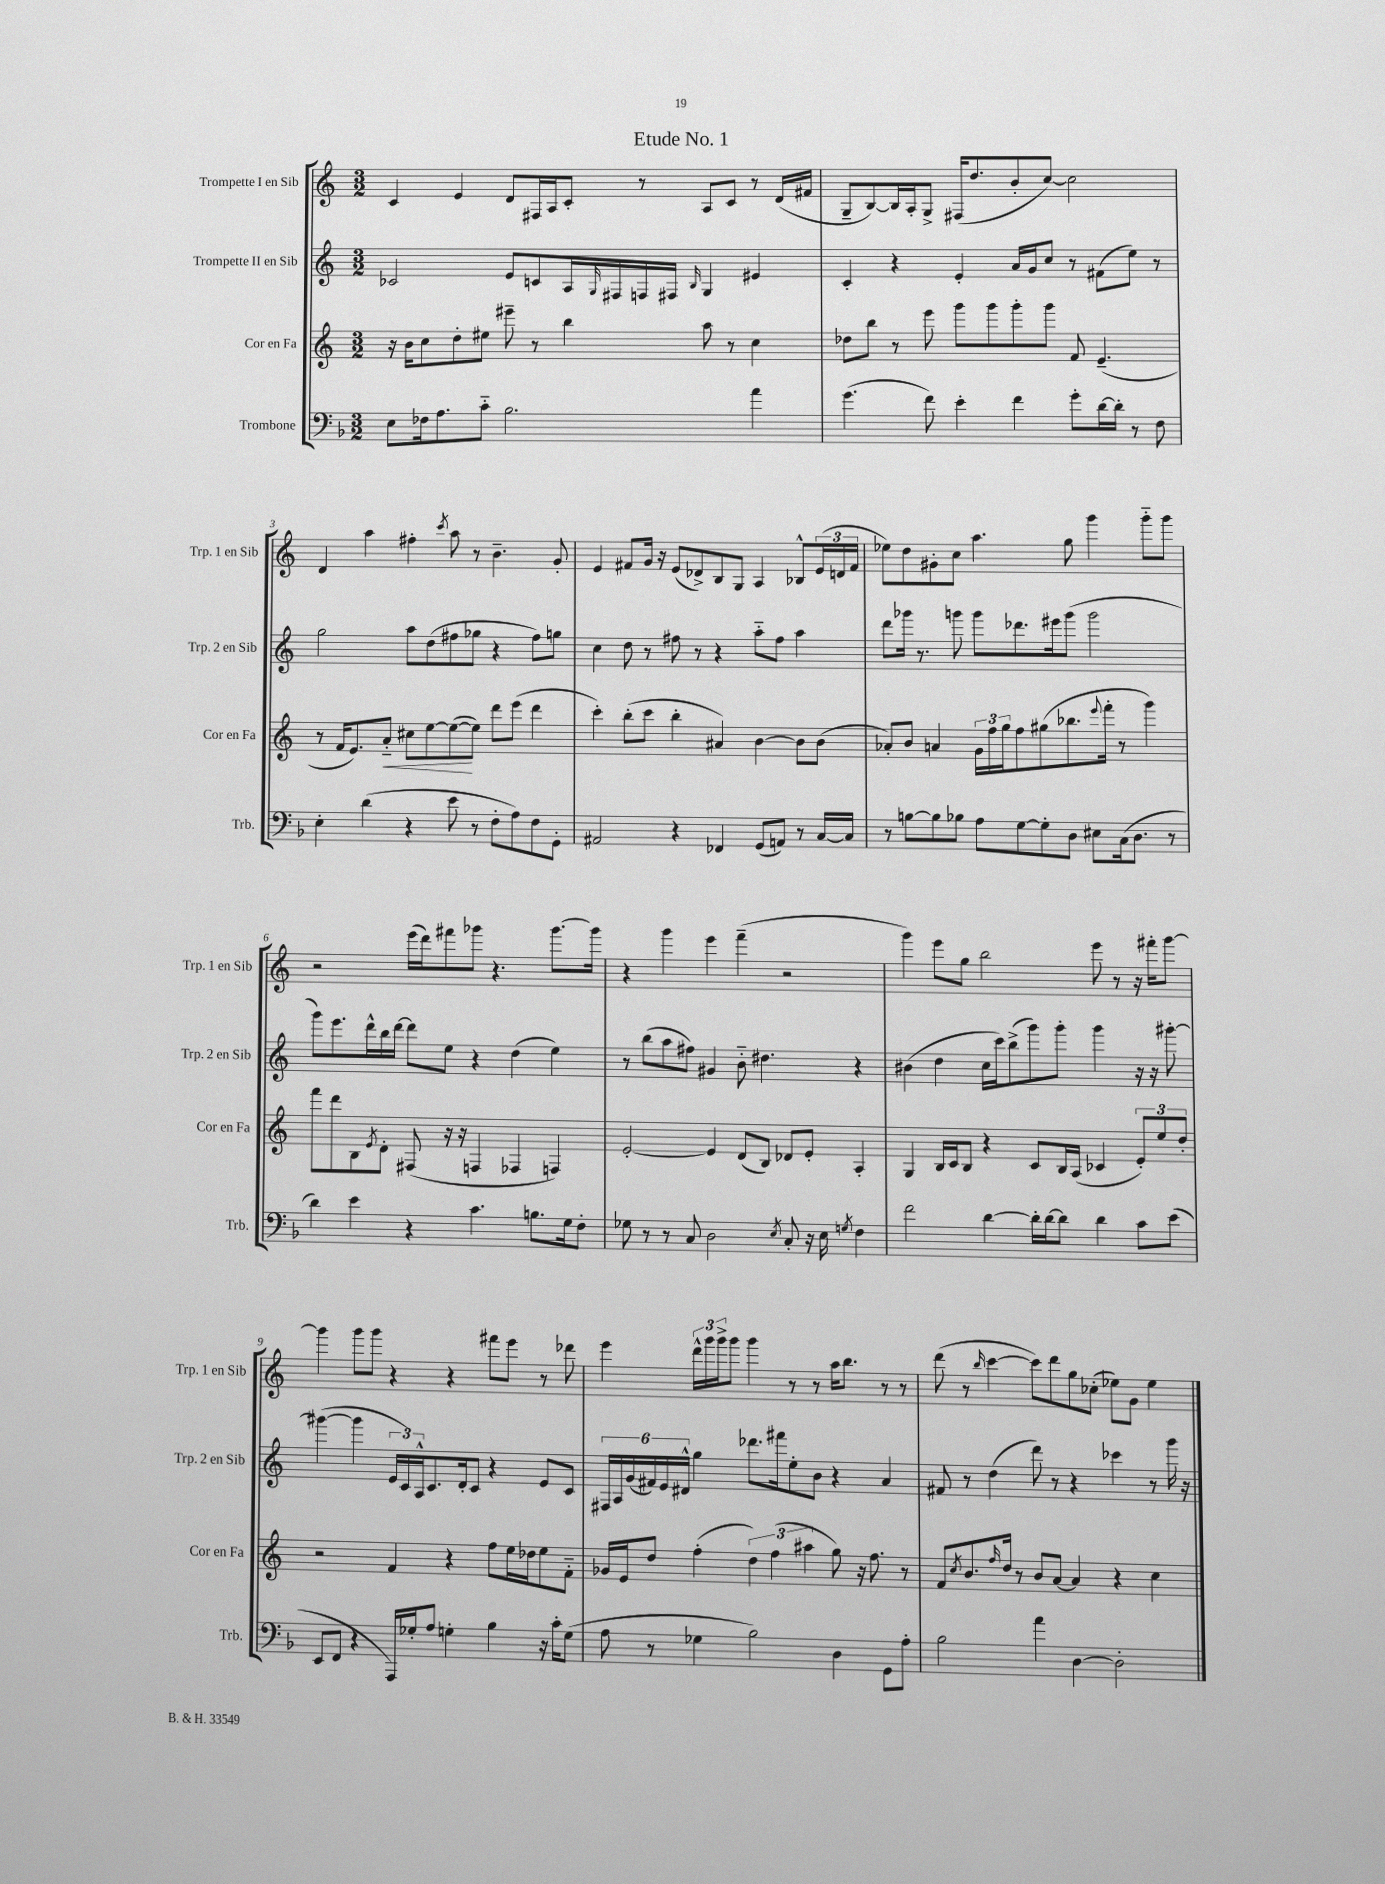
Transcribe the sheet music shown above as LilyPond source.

\header { title = "Etude No. 1" }
<<
\new StaffGroup <<
\new Staff = "s0" \with { instrumentName = "Trompette I en Sib" shortInstrumentName = "Trp. 1 en Sib" } {
    \clef treble \key c \major \numericTimeSignature \time 3/2
    c'4 e'4 d'8 fis16 a16 c'8-. r8 a8 c'8 r8 d'16( fis'16 |
    g8-- b8~) b16 a16-. g8-> fis16( d''8. b'8-. c''8~) c''2 |
    d'4 a''4 fis''4-. \acciaccatura { c'''8 } a''8 r8 b'4.-- g'8-. |
    e'4 fis'8 g'16 r16 e'8( des'8->) b8 g8 a4 bes8-^ \tuplet 3/2 { e'16( d'16 fis'16 } |
    ees''8) d''8 gis'8-. c''8 a''4. g''8 g'''4 g'''8-_ g'''8 |
    r2 e'''16( d'''16) fis'''8 ges'''8 r4. ges'''8.~ ges'''16 |
    r4 g'''4 e'''4 f'''4--( r2 |
    g'''4) e'''8 g''8 b''2 e'''8 r8 r16 fis'''16-. g'''8~ |
    g'''4 g'''8 g'''8 r4 r4 fis'''8 e'''8 r8 des'''8 |
    e'''4 \tuplet 3/2 { d'''16-^ g'''16 g'''16-> } g'''8 g'''4 r8 r8 a''16 b''8. r8 r8 |
    d'''8( r8 \grace { b''16 } c'''4~ c'''8) d'''8 g''8 ces''8-.( ees''8) g'8 ees''4 \bar "|." |
}
\new Staff = "s1" \with { instrumentName = "Trompette II en Sib" shortInstrumentName = "Trp. 2 en Sib" } {
    \clef treble \key c \major \numericTimeSignature \time 3/2
    ces'2 e'8 c'8 a16 \grace { g16 } fis16 f16 fis16 \grace { b16 } g4 eis'4 |
    c'4-. r4 e'4-. a'16 g'16 c''8 r8 fis'8( e''8) r8 |
    g''2 a''8 d''8( fis''8 ges''8 r4 fis''8) g''8 |
    c''4 d''8 r8 fis''8 r8 r4 a''8-_ fis''8 a''4 |
    d'''8 ges'''16 r8. g'''8 g'''8 des'''8. eis'''16 g'''8( g'''2 |
    g'''8) e'''8. d'''16-^ b''16 d'''16~ d'''8 e''8 r4 d''4( e''4) |
    r8 b''8( a''8 fis''8) gis'4 b'8-_ dis''4. r4 |
    bis'4( d''4 c''16 c'''16) b''8->( g'''8) g'''8-. g'''4 r16 r16 gis'''8~-. |
    gis'''4~( gis'''4 \tuplet 3/2 { e'16 c'16) a16-^ } c'8. d'16-. c'8 r4 e'8 c'8 |
    \tuplet 6/4 { fis16 a16 g'16( fis'16) e'16 dis'16-^ } g''4 des'''8. fis'''16 e''8-. b'8 r4 a'4 |
    fis'8 r8 d''4( d'''8) r8 r4 ces'''4 r8 g'''16 r16 \bar "|." |
}
\new Staff = "s2" \with { instrumentName = "Cor en Fa" shortInstrumentName = "Cor en Fa" } {
    \clef treble \key c \major \numericTimeSignature \time 3/2
    r16 b'16 c''8 d''8-. eis''8 eis'''8-- r8 b''4 a''8 r8 c''4 |
    des''8 b''8 r8 e'''8 g'''8 g'''8 g'''8-. g'''8 f'8 e'4.--( |
    r8 f'16 e'8.) a'8-_\< cis''8 e''8~ e''8~\!( e''8) d'''8 e'''8( d'''4 |
    c'''4-.) b''8-.( c'''8 b''4-. ais'4) b'4~ b'8 b'8( |
    aes'8-.) b'8 a'4 \tuplet 3/2 { g'16 f''16 g''16 } f''8 gis''8( bes''8. \appoggiatura { e'''8 } f'''16-. r8 g'''4) |
    f'''8 d'''8 b8 \acciaccatura { e'8 } d'8-. fis8( r16 r16 f4 fes4 f4) |
    e'2~-. e'4 d'8( b8) des'8 e'8-. a4-. |
    g4 b16 c'16 b8 r4 c'8 b16 a16( ces'4 \tuplet 3/2 { e'8-.) e''8 d''8-. } |
    r2 f'4 r4 f''8 e''16 des''16 e''8 f'8-_ |
    ges'16 e'16 d''8 f''4-.( \tuplet 3/2 { d''4) f''4( ais''4 } g''8) r16 f''8. r8 |
    f'8 \acciaccatura { c''8 } b'8. \grace { f''16 } d''16 r8 b'8 a'8~ a'4 r4 c''4 \bar "|." |
}
\new Staff = "s3" \with { instrumentName = "Trombone" shortInstrumentName = "Trb." } {
    \clef bass \key f \major \numericTimeSignature \time 3/2
    e8 fes16 a8. c'8-_ bes2. a'4 |
    g'4.( f'8) e'4-. f'4 g'8-. d'16~ d'16-. r8 f8 |
    e4-. d'4( r4 e'8 r8 f8-. a8) f8 g,8-. |
    ais,2 r4 fes,4 g,8( a,8) r8 c16~ c16 |
    r8 b8~ b8 bes8 a8 g8~ g8-. d8 eis8 c16( d8. r8 |
    d'4) e'4 r4 c'4. b8. g16 f8-. |
    ges8 r8 r8 c8 d2 \acciaccatura { e8 } c8-. r16 e16 \acciaccatura { g8 } f4 |
    f'2 d'4~ d'16-. d'16~ d'8 d'4 c'8 e'8( |
    e,8 f,8 r4 a,,16) ges16-. a8 g4-. bes4 r16 c'16-. g8( |
    a8 r8 ges4 bes2) d4 g,8 a8-. |
    bes2 a'4 d4~ d2-. \bar "|." |
}
>>
>>
